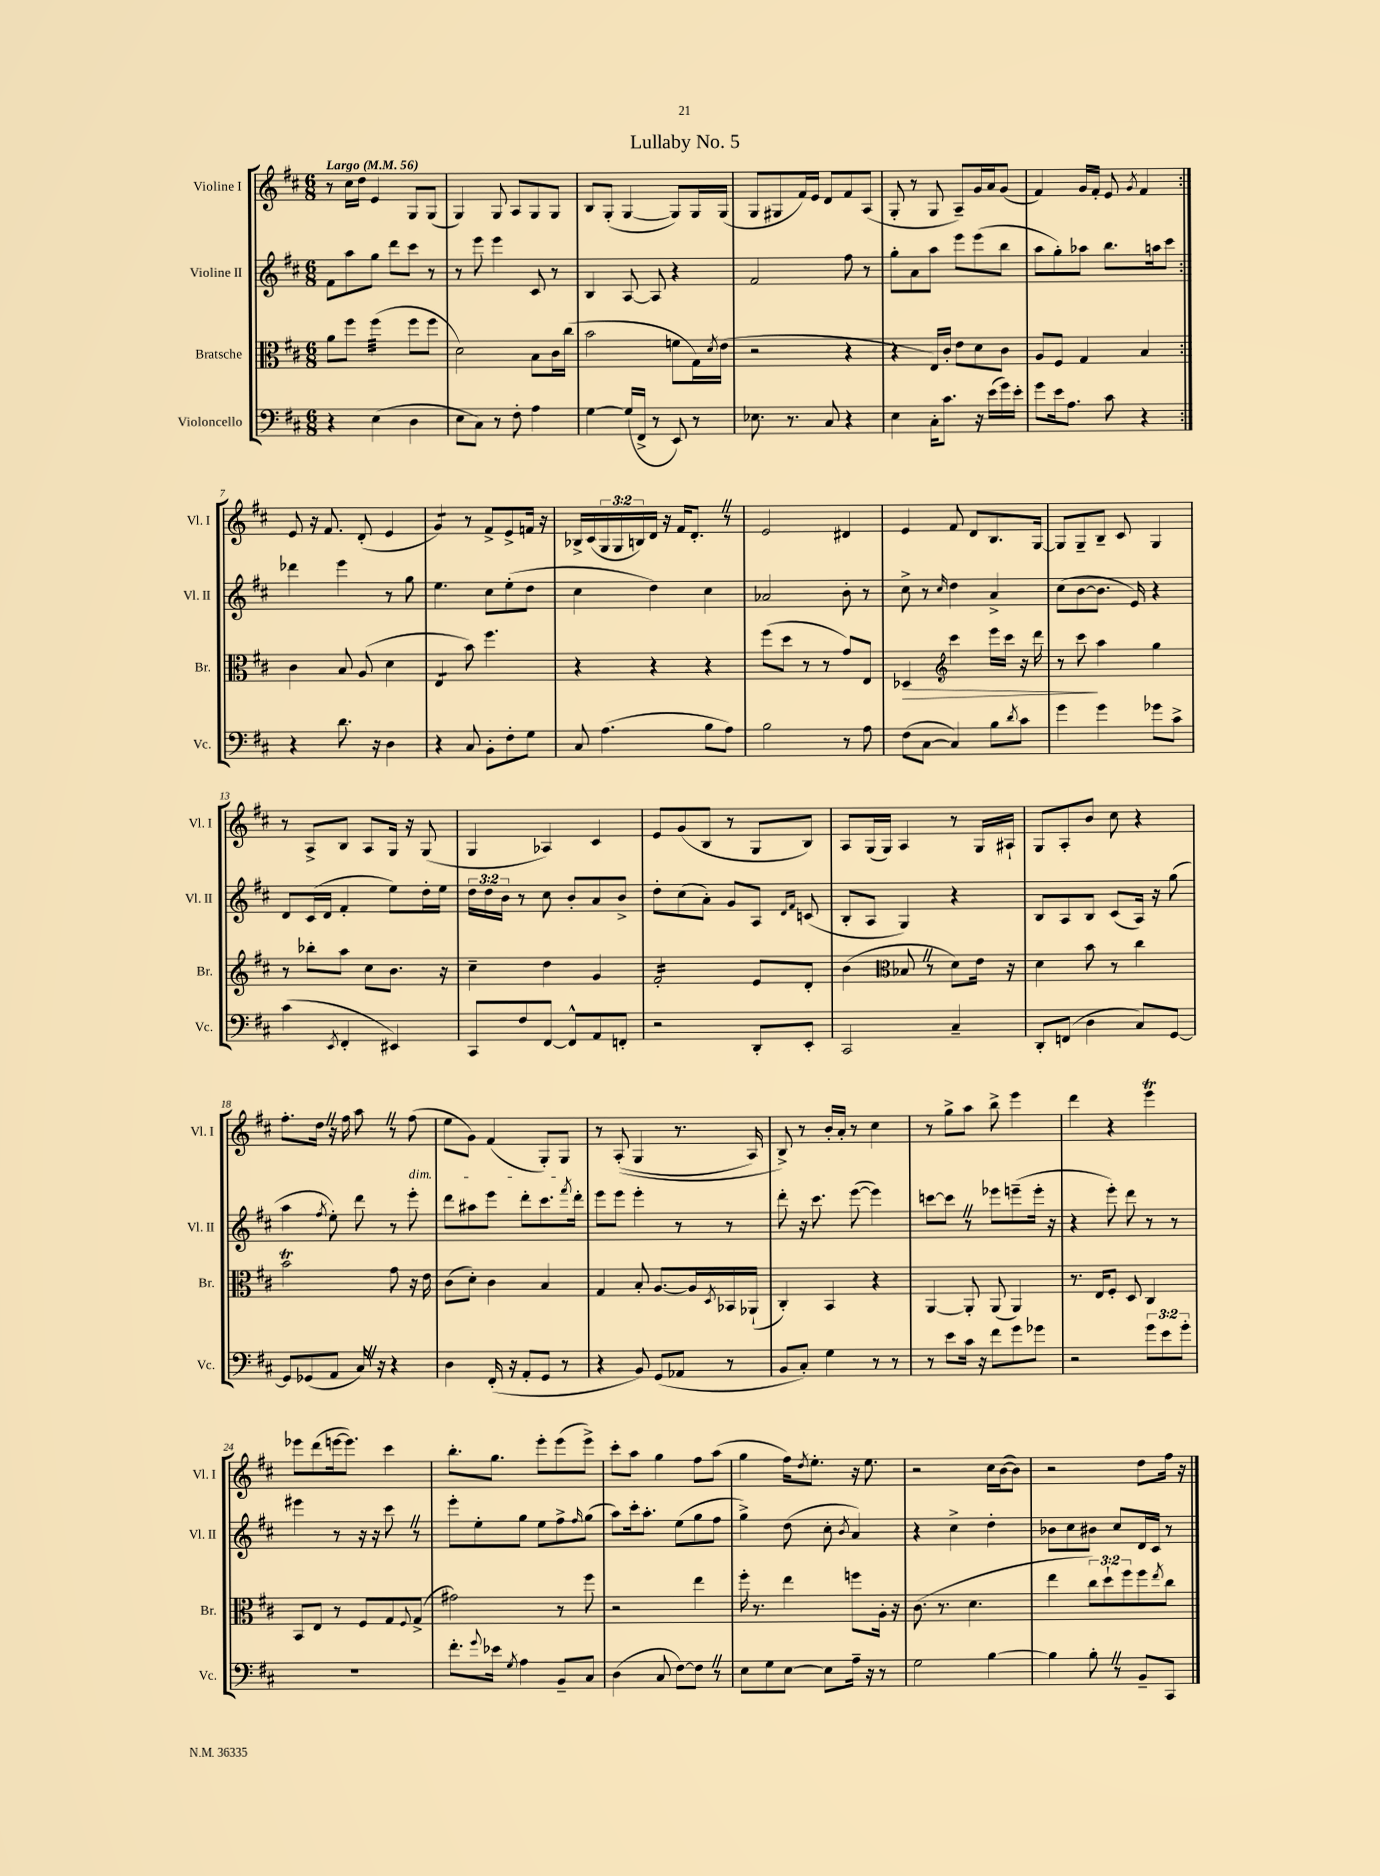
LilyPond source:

\header { title = "Lullaby No. 5" }
<<
\new StaffGroup <<
\new Staff = "s0" \with { instrumentName = "Violine I" shortInstrumentName = "Vl. I" } {
    \clef treble \key d \major \numericTimeSignature \time 6/8 \override Staff.TupletNumber.text = #tuplet-number::calc-fraction-text \tempo "Largo" 4 = 56
    \repeat volta 2 { r8 cis''16 d''16 e'4 g8 g8( |
    g4) g8 a8 g8 g8 |
    b8 g8-.( g4~ g8) g16 g16( |
    g8 gis8 fis'16) e'16 d'8 fis'8 a8( |
    g8-. r8 g8 a8--) g'16 a'16 g'8( |
    fis'4) g'16 fis'16-. e'8 \acciaccatura { g'8 } fis'4 | }
    e'8 r16 fis'8. d'8-.( e'4 |
    g'4:8) r8 fis'8-> e'8-> f'16 r16 |
    bes16-> cis'16( \tuplet 3/2 { g16 g16 b16) } d'16 r16 fis'16 d'8.-. \once \override BreathingSign.text = \markup { \musicglyph "scripts.caesura.straight" } \breathe r8 |
    e'2 dis'4 |
    e'4 fis'8 d'8 b8. g16~ |
    g8 g8-- b8-- cis'8 g4 |
    r8 a8-> b8 a8 g16 r16 g8( |
    g4 aes4) cis'4 |
    e'8 g'8( b8 r8 g8 b8) |
    a8 g16( g16) a4 r8 g16 ais16-! |
    g8 a8-. b'8 cis''8 r4 |
    fis''8.-. d''16 \once \override BreathingSign.text = \markup { \musicglyph "scripts.caesura.straight" } \breathe r16 fis''16 a''8 \once \override BreathingSign.text = \markup { \musicglyph "scripts.caesura.straight" } \breathe r8 fis''8\dim( |
    e''8 g'8) fis'4( g8-.) g8\! |
    r8 a8-.(\( g4 r8. a16) |
    b8->\) r8 b'16-. a'16-. r8 cis''4 |
    r8 g''8-> a''8 b''8-> e'''4 |
    d'''4 r4 e'''4\trill |
    ees'''8 d'''8( e'''16~ e'''8.) cis'''4 |
    b''8.-. g''8. e'''8-. e'''8( e'''8->) |
    cis'''8-. a''8 g''4 fis''8 a''8( |
    g''4 fis''16) \acciaccatura { d''8 } e''8.-. r16 e''8. |
    r2 cis''16 b'16~( b'8) |
    r2 d''8 fis''16 r16 \bar "|." |
}
\new Staff = "s1" \with { instrumentName = "Violine II" shortInstrumentName = "Vl. II" } {
    \clef treble \key d \major \numericTimeSignature \time 6/8 \override Staff.TupletNumber.text = #tuplet-number::calc-fraction-text
    \repeat volta 2 { fis'8 a''8 g''8 d'''8 cis'''8 r8 |
    r8 e'''8 e'''4 cis'8 r8 |
    b4 a8~ a8 r4 |
    fis'2 fis''8 r8 |
    g''8-. a'8 a''8 e'''8 e'''8( b''8 |
    a''8 g''8-.) aes''8 b''8. a''16 cis'''8 | }
    des'''4 e'''4 r8 g''8 |
    e''4. cis''8 e''8-.( d''8 |
    cis''4 d''4) cis''4 |
    aes'2 b'8-. r8 |
    cis''8-> r8 \grace { cis''16 } d''4 a'4-> |
    cis''8( b'8~ b'8. e'16) r4 |
    d'8 cis'16( d'16 fis'4-. e''8) d''16-. e''16 |
    \tuplet 3/2 { d''16 d''16 b'16 } r8 cis''8 b'8-. a'8 b'8-> |
    d''8-. cis''8( a'8-.) g'8 a8 \grace { d'16 fis'16 } c'8( |
    b8-. a8 g4) r4 |
    b8 a8 b8 cis'8( a16) r16 g''8( |
    a''4 \acciaccatura { fis''8 } e''8-.) d'''8 r8 e'''8-. |
    d'''8 ais''8 e'''8 d'''8-. cis'''8. \acciaccatura { fis'''8 } d'''16-. |
    e'''8 e'''8 e'''4-. r8 r8 |
    d'''8-. r16 cis'''8. e'''8~( e'''4) |
    c'''8~ c'''8 \once \override BreathingSign.text = \markup { \musicglyph "scripts.caesura.straight" } \breathe r8 ees'''8 e'''8--( e'''16-. r16 |
    r4 e'''8-.) d'''8 r8 r8 |
    eis'''4 r8 r16 r16 cis'''8 \once \override BreathingSign.text = \markup { \musicglyph "scripts.caesura.straight" } \breathe r8 |
    e'''8-. e''8-. g''8 e''8 fis''8-> \grace { fis''16 } g''8( |
    a''8) cis'''16-. a''8.-. e''8( g''8 fis''8 |
    g''4->) d''8( cis''8-. \acciaccatura { b'8 } a'4) |
    r4 cis''4-> d''4-. |
    bes'8 cis''8 bis'8 cis''8 d'16 cis'16 r8 \bar "|." |
}
\new Staff = "s2" \with { instrumentName = "Bratsche" shortInstrumentName = "Br." } {
    \clef alto \key d \major \numericTimeSignature \time 6/8 \override Staff.TupletNumber.text = #tuplet-number::calc-fraction-text
    \repeat volta 2 { a'8 fis''8 fis''4:32( fis''8 fis''8 |
    d'2) b8 cis'16 cis''16( |
    b'2 f'8 g16) \acciaccatura { d'8 } e'16( |
    r2 r4 |
    r4 e16) cis'16-. e'8 d'8 cis'8 |
    a8 fis8 g4 b4 | }
    cis'4 b8 a8( d'4 |
    e4:8 b'8) fis''4. |
    r4 r4 r4 |
    fis''8( d''8 r8 r8 g'8) e8 |
    des4\> \clef treble cis'''4 e'''16 cis'''16 r16 d'''16 |
    r8 cis'''8\! a''4 g''4 |
    r8 bes''8-. a''8 cis''8 b'8. r16 |
    cis''4-- d''4 g'4 |
    fis'2:16-. e'8 d'8-. |
    b'4( \clef alto bes8 \once \override BreathingSign.text = \markup { \musicglyph "scripts.caesura.straight" } \breathe r8 d'8) e'16 r16 |
    d'4 b'8 r8 cis''4 |
    b'2\trill g'8 r16 e'16 |
    cis'8( d'8-.) cis'4 b4 |
    g4 b8-. a8.~ a16 \acciaccatura { d8 } bes,16 aes,16-!( |
    cis4-.) b,4 r4 |
    a,4~ a,8-. a,8( a,4) |
    r8. e16 fis8-. d8 cis4 |
    b,8 e8 r8 fis8 g8 \appoggiatura { fis8 } g8->( |
    gis'2) r8 fis''8 |
    r2 e''4 |
    fis''16-. r8. e''4 f''8 a16-. r16 |
    cis'8.( r8. d'4. |
    e''4 \tuplet 3/2 { cis''8) d''8-! fis''8 } fis''8 \acciaccatura { e''8 } cis''8 \bar "|." |
}
\new Staff = "s3" \with { instrumentName = "Violoncello" shortInstrumentName = "Vc." } {
    \clef bass \key d \major \numericTimeSignature \time 6/8 \override Staff.TupletNumber.text = #tuplet-number::calc-fraction-text
    \repeat volta 2 { r4 e4( d4 |
    e8 cis8) r8 fis8-. a4 |
    g4~ g16( fis,16-> r8 e,8) r8 |
    ees8. r8. cis8 r4 |
    e4 cis16-. cis'8. r16 e'16( g'16) e'16-. |
    g'8 e'16 a8. cis'8 r4 | }
    r4 d'8. r16 d4 |
    r4 cis8 b,8-. fis8-. g8 |
    cis8 a4.( b8 a8) |
    b2 r8 a8 |
    fis8( cis8~ cis4) b8 \acciaccatura { d'8 } cis'8 |
    g'4 g'4 ges'8 cis'8-> |
    cis'4( \acciaccatura { e,8 } fis,4-. eis,4) |
    cis,8 fis8 fis,8~ fis,8-^ a,8 f,8-. |
    r2 d,8-. e,8-. |
    cis,2 cis4-- |
    d,8-. f,8( d4 cis8) g,8~ |
    g,8 ges,8( a,8 cis16) \once \override BreathingSign.text = \markup { \musicglyph "scripts.caesura.straight" } \breathe r16 r4 |
    d4 fis,16-.( r16 a,8-. g,8 r8 |
    r4 b,8) g,8( aes,8 r8 |
    b,8 cis8-.) g4 r8 r8 |
    r8 e'8 cis'16 r16 fis'8 g'8 ges'8 |
    r2 \tuplet 3/2 { g'8 e'8 g'8-. } |
    R2. |
    fis'8.-. \appoggiatura { g'8 } ees'16 \acciaccatura { g8 } a4 b,8-- cis8 |
    d4( cis8 fis8~) fis8 \once \override BreathingSign.text = \markup { \musicglyph "scripts.caesura.straight" } \breathe r8 |
    e8 g8 e8~ e8 a16-- r16 r8 |
    g2 b4~ |
    b4 b8-. \once \override BreathingSign.text = \markup { \musicglyph "scripts.caesura.straight" } \breathe r8 b,8-- cis,8 \bar "|." |
}
>>
>>
